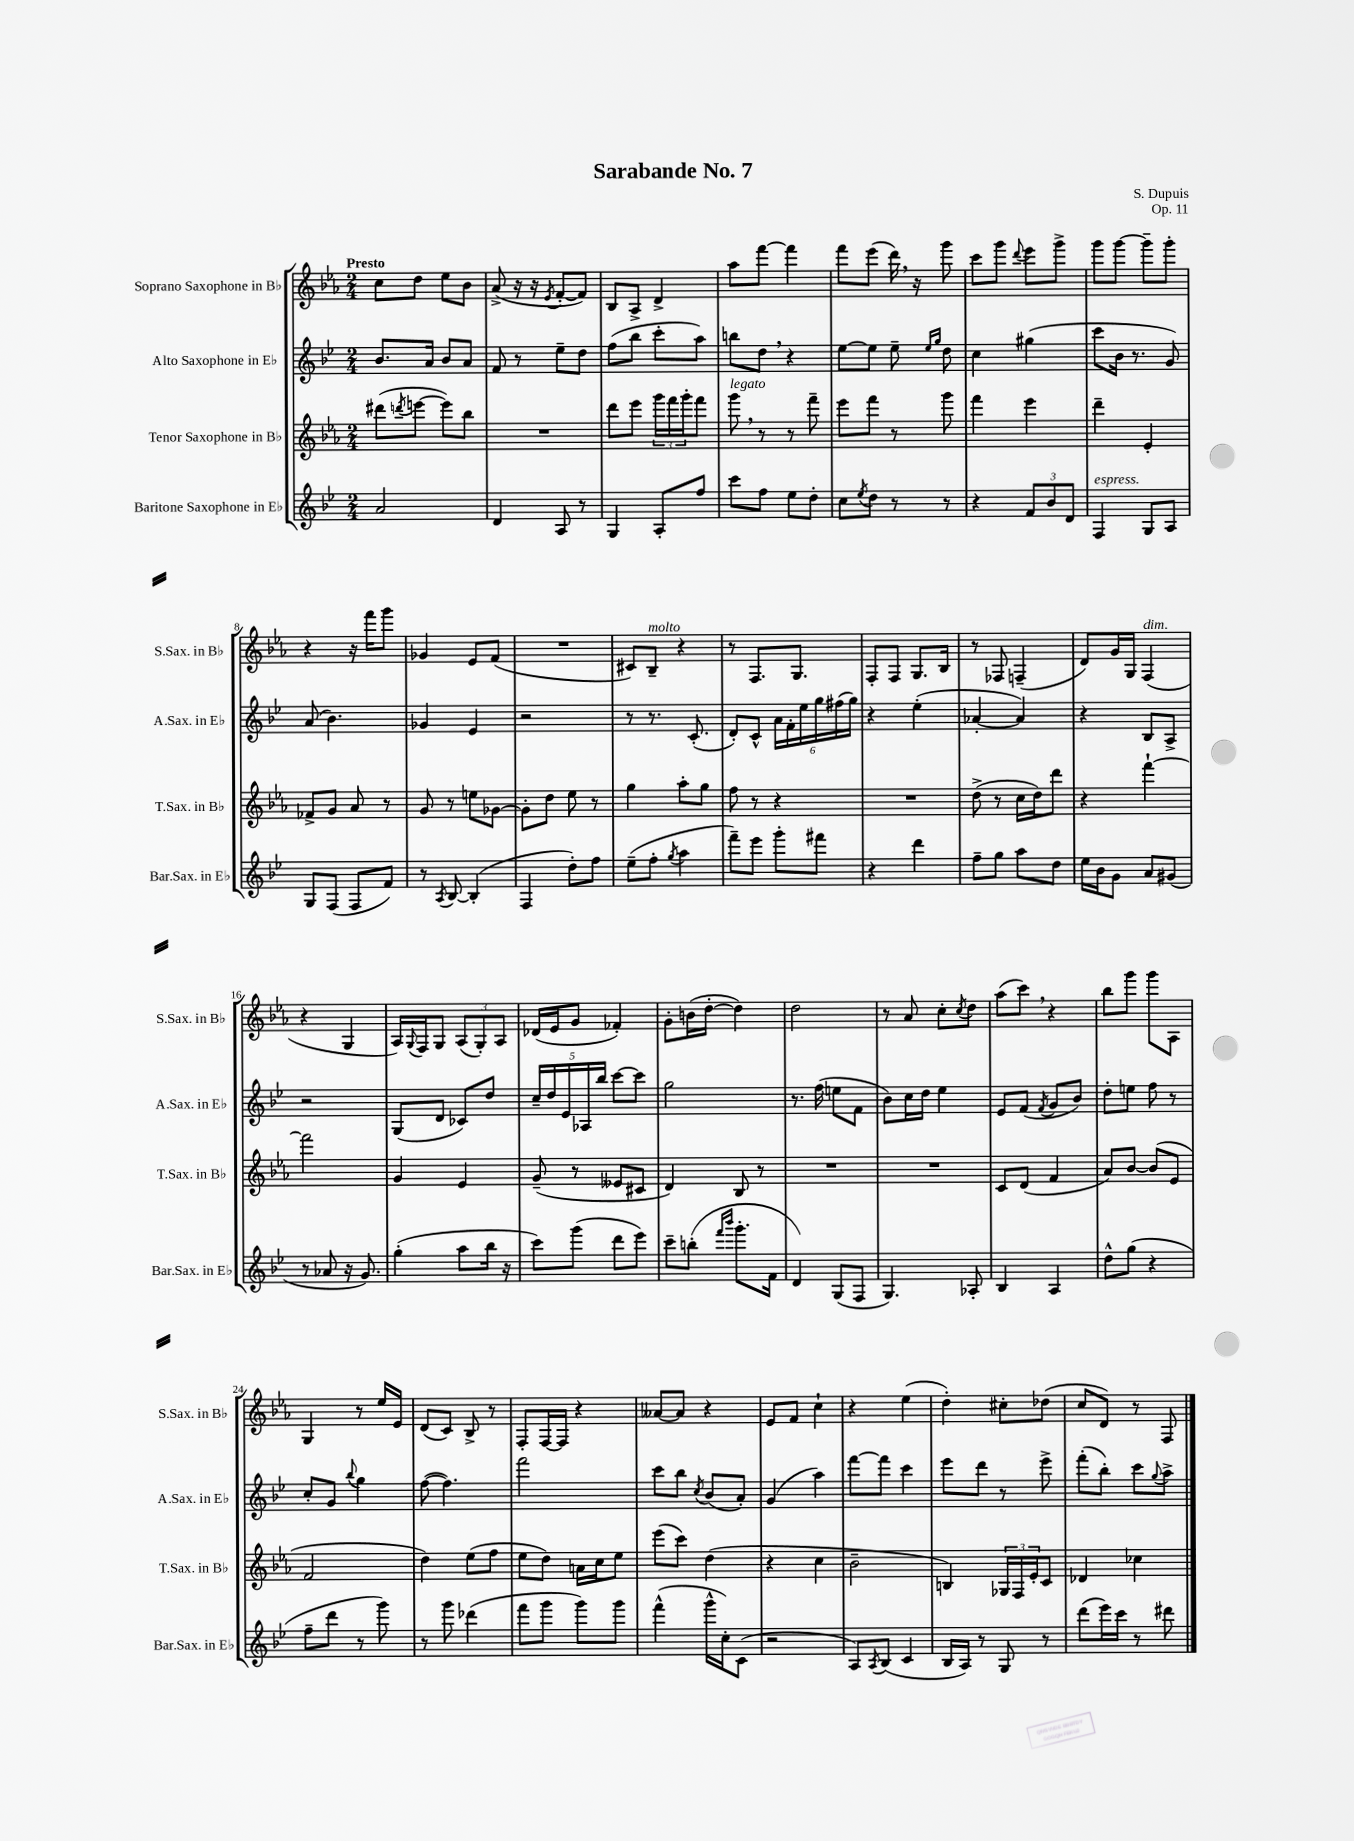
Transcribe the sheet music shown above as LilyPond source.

\header { title = "Sarabande No. 7" composer = "S. Dupuis" opus = "Op. 11" }
<<
\new StaffGroup <<
\new Staff = "s0" \with { instrumentName = "Soprano Saxophone in Bb" shortInstrumentName = "S.Sax. in Bb" } {
    \clef treble \key ees \major \numericTimeSignature \time 2/4 \tempo "Presto"
    c''8 d''8 ees''8 bes'8 |
    aes'8->( r16 r16 \acciaccatura { ees'8 } f'8~-. f'8) |
    bes8 aes8-> d'4-> |
    aes''8 f'''8~ f'''4 |
    f'''8 ees'''8( d'''16) \breathe r16 g'''8 |
    c'''8 g'''8 \appoggiatura { d'''8 } ees'''8 g'''8-> |
    g'''8 g'''8~ g'''8-- g'''8-. |
    r4 r16 f'''16 g'''8 |
    ges'4 ees'8 f'8( |
    R2 |
    cis'8) bes8--^\markup { \italic "molto" } r4 |
    r8 f8. g8. |
    f8-. f8 g8. bes16 |
    r8 fes8 f4--( |
    d'8) g'16 g16 f4^\markup { \italic "dim." }( |
    r4 g4 |
    aes16) \appoggiatura { g8 } f16 g8 \tuplet 3/2 { aes8( g8-.) aes8 } |
    des'16( ees'16 g'8 fes'4-.) |
    g'8-. b'16( d''16~-. d''4) |
    d''2 |
    r8 aes'8 c''8-. \acciaccatura { c''8 } d''8 |
    aes''8( c'''8) \breathe r4 |
    bes''8 g'''8 g'''8 aes8 |
    g4 r8 ees''16 ees'16 |
    d'8( c'8) bes8-> r8 |
    f8-. f16~ f16 r4 |
    aeses'8~ aeses'8 r4 |
    ees'8 f'8 c''4-! |
    r4 ees''4( |
    d''4-.) cis''8-. des''8( |
    c''8 d'8) r8 f8 \bar "|." |
}
\new Staff = "s1" \with { instrumentName = "Alto Saxophone in Eb" shortInstrumentName = "A.Sax. in Eb" } {
    \clef treble \key bes \major \numericTimeSignature \time 2/4
    bes'8. a'16 bes'8 a'8 |
    f'8 r8 ees''8-- d''8 |
    f''8( bes''8 c'''8-. a''8) |
    b''8 d''8 \breathe r4 |
    ees''8~ ees''8 ees''8-- \grace { ees''16 g''16 } d''8 |
    c''4 gis''4( |
    c'''8 bes'16 r8. g'8) |
    a'8( bes'4.) |
    ges'4 ees'4 |
    r2 |
    r8 r8. c'8.-.( |
    d'8-.) c'8-^ \tuplet 6/4 { a'16 f'16-. ees''16 g''16 fis''16( g''16) } |
    r4 ees''4-.( |
    aes'4~-. aes'4) |
    r4 bes8 a8-> |
    r2 |
    g8( d'8 ces'8) d''8 |
    \tuplet 5/4 { c''16-- d''16 ees'16 aes16 bes''16 } c'''8~ c'''8 |
    g''2 |
    r8. f''16( e''8 f'8 |
    bes'8) c''16 d''16 ees''4 |
    ees'8 f'8( \acciaccatura { f'8 } g'8 bes'8) |
    d''8-. e''8 f''8 r8 |
    c''8-. g'8 \appoggiatura { bes''8 } g''4 |
    f''8~( f''4.) |
    f'''2 |
    c'''8 bes''8 \acciaccatura { c''8 } bes'8( a'8-.) |
    g'4( a''4) |
    f'''8~ f'''8 c'''4 |
    ees'''8 d'''8 r8 ees'''8-> |
    f'''8-.( bes''8-.) c'''8 \appoggiatura { g''8 } a''8-> \bar "|." |
}
\new Staff = "s2" \with { instrumentName = "Tenor Saxophone in Bb" shortInstrumentName = "T.Sax. in Bb" } {
    \clef treble \key ees \major \numericTimeSignature \time 2/4
    dis'''8( \acciaccatura { d'''8 } e'''8~ e'''8) bes''8 |
    R2 |
    d'''8 ees'''8 \tuplet 3/2 { g'''16 f'''16 g'''16-. } f'''8 |
    g'''8^\markup { \italic "legato" } \breathe r8 r8 f'''8-- |
    ees'''8 f'''8 r8 g'''8 |
    f'''4 ees'''4 |
    d'''4-- ees'4-. |
    fes'8-> g'8 aes'8 r8 |
    g'8 r8 e''8 ges'8~ |
    ges'8-. d''8 ees''8 r8 |
    g''4 aes''8-. g''8 |
    f''8 r8 r4 |
    R2 |
    d''8->( r8 c''16 d''16) d'''8 |
    r4 f'''4~-! |
    f'''2 |
    g'4 ees'4 |
    g'8--( r8 eeses'8 cis'8 |
    d'4) bes8 r8 |
    R2 |
    R2 |
    c'8 d'8( f'4 |
    aes'8) bes'8~ bes'8( ees'8 |
    f'2 |
    d''4) ees''8( f''8 |
    ees''8 d''8) a'16 c''16 ees''8 |
    ees'''8( c'''8) d''4( |
    r4 c''4 |
    bes'2-- |
    b4) \tuplet 3/2 { ges16 f16 ees'16-. } c'8 |
    des'4 ces''4 \bar "|." |
}
\new Staff = "s3" \with { instrumentName = "Baritone Saxophone in Eb" shortInstrumentName = "Bar.Sax. in Eb" } {
    \clef treble \key bes \major \numericTimeSignature \time 2/4
    a'2 |
    d'4 a8 r8 |
    g4 a8-. f''8 |
    c'''8 f''8 ees''8 d''8-. |
    c''8 \acciaccatura { ees''8 } d''8 r8 r8 |
    r4 \tuplet 3/2 { f'8 bes'8 d'8 } |
    f4^\markup { \italic "espress." } g8 a8 |
    g8 f8( f8 f'8) |
    r8 \acciaccatura { a8 } bes8~ bes4-.( |
    f4 d''8-.) f''8 |
    ees''8--( f''8-. \acciaccatura { g''8 } a''4 |
    f'''8--) ees'''8 g'''8-. fis'''8 |
    r4 d'''4 |
    f''8-- g''8 a''8 d''8 |
    ees''16 bes'16 g'8 a'8 gis'8( |
    r8 aes'8 r16 g'8.) |
    g''4-.( a''8 bes''16 r16 |
    c'''8) g'''8( d'''8 ees'''8) |
    c'''8-- b''8-.( \grace { f'''16 bes'''16 } g'''8.-. f'16 |
    d'4) g8( f8 |
    g4.) aes8-. |
    bes4 a4 |
    d''8-^ g''8( r4 |
    f''8-- d'''8 r8 g'''8) |
    r8 g'''8 des'''4( |
    f'''8 g'''8 g'''8) g'''8 |
    f'''4-^( g'''16-^ c''16-.) c'8( |
    r2 |
    a8) \acciaccatura { a8 } bes8( c'4 |
    bes16 a16) r8 g8 r8 |
    d'''8( ees'''16) c'''16 r8 dis'''8 \bar "|." |
}
>>
>>
